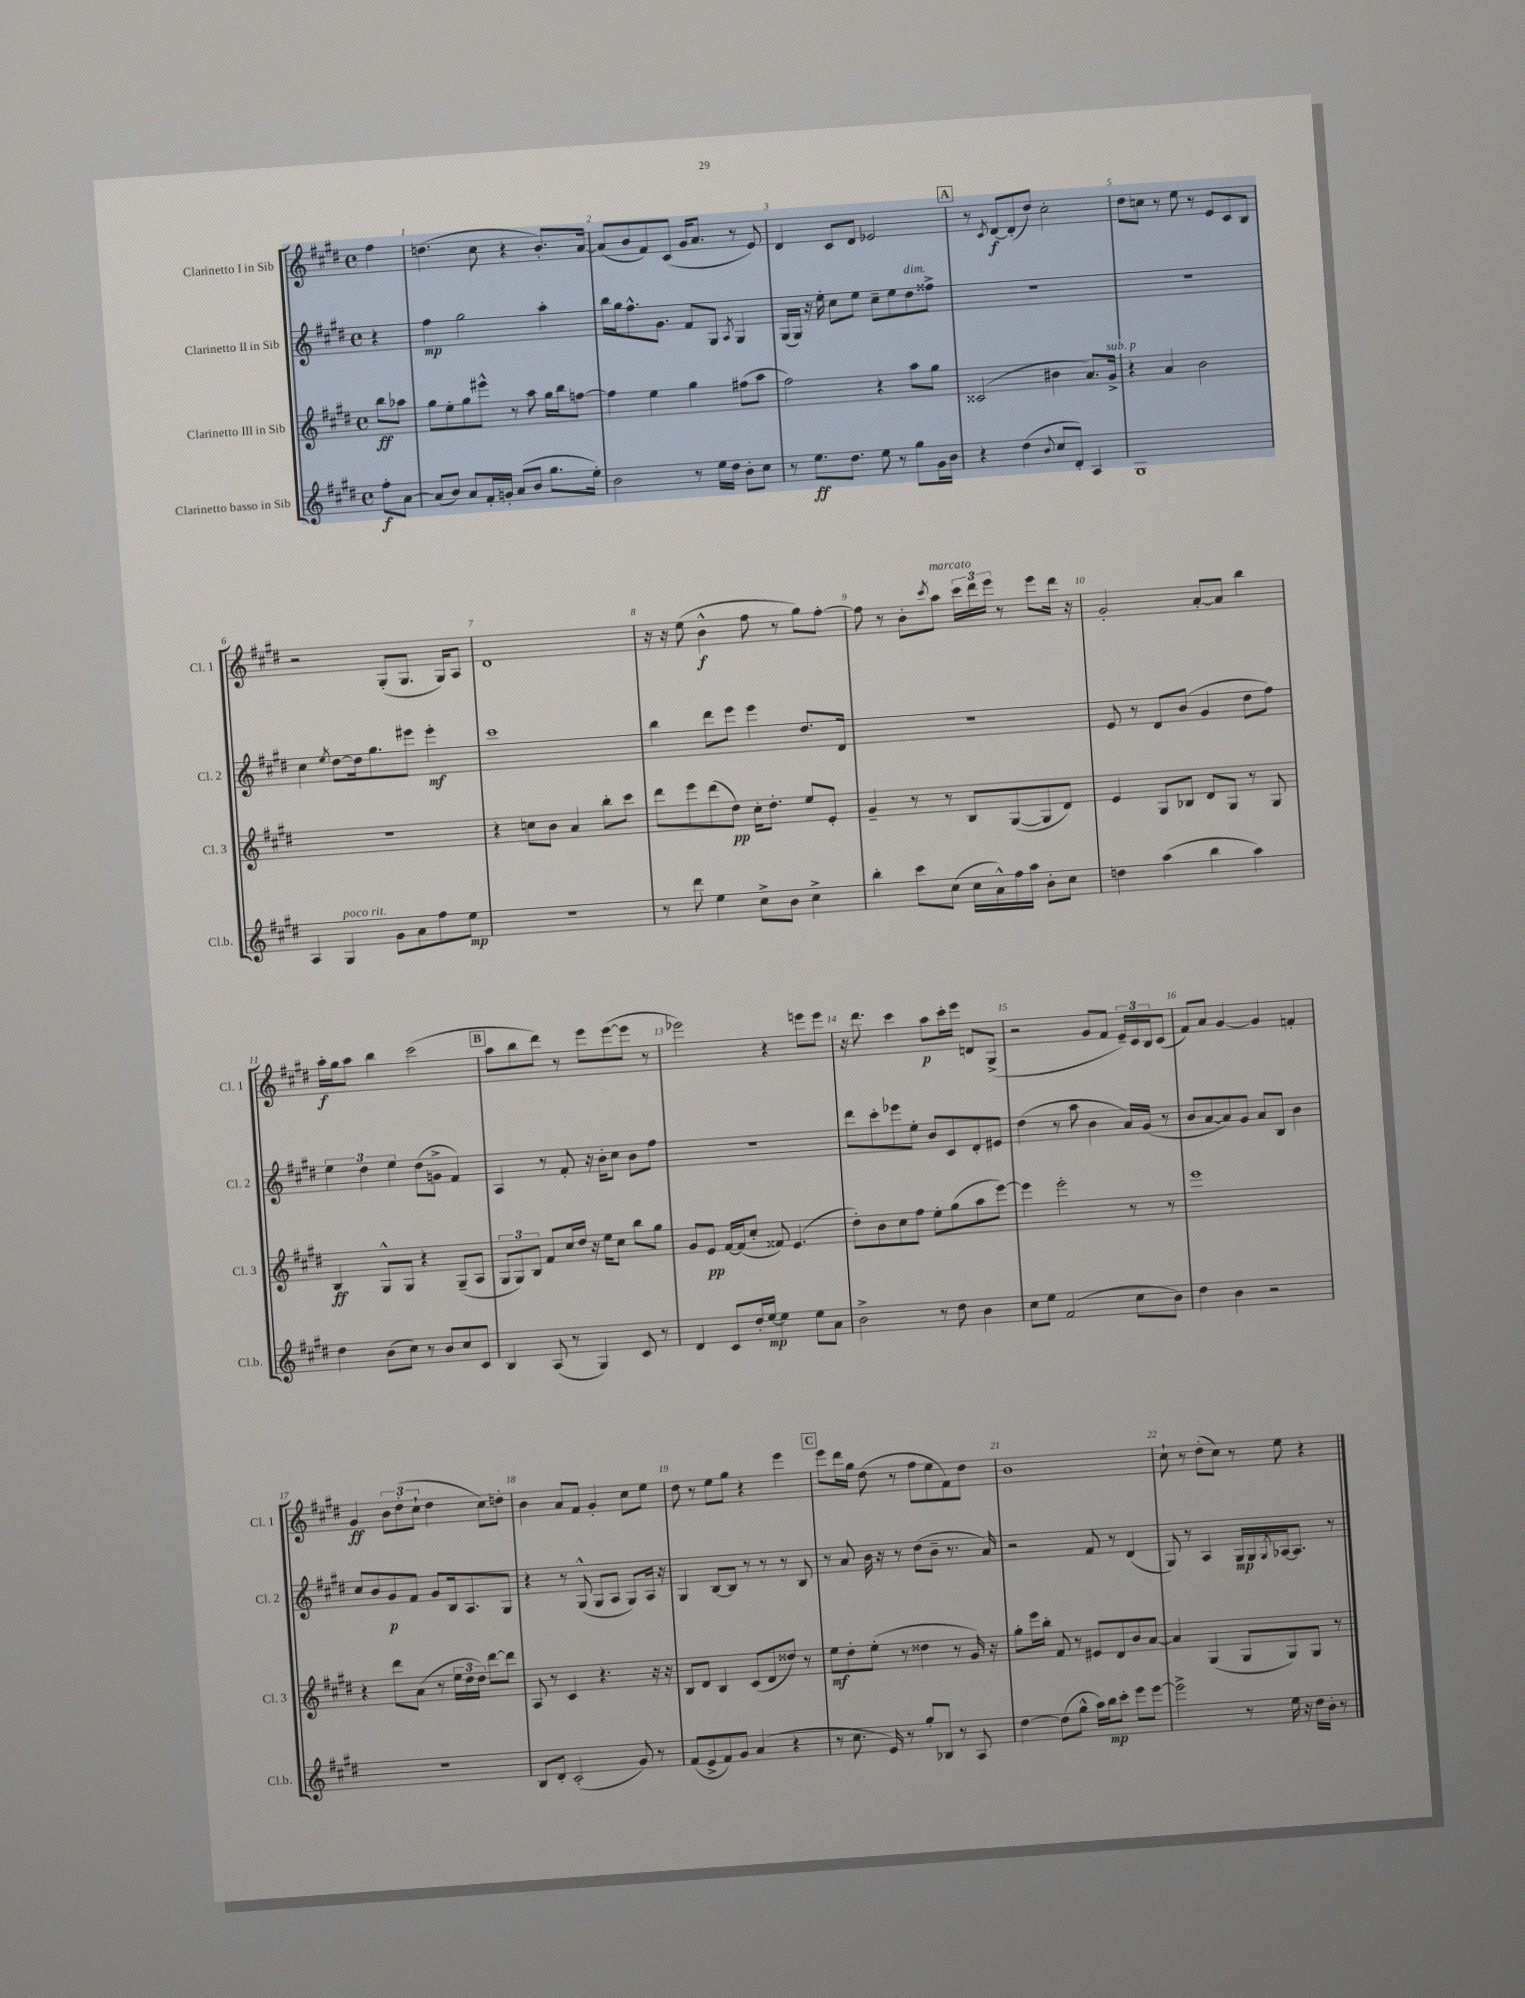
<<
\new StaffGroup <<
\new Staff = "s0" \with { instrumentName = "Clarinetto I in Sib" shortInstrumentName = "Cl. 1" } {
    \clef treble \key e \major \defaultTimeSignature \time 4/4 \partial 4
    fis''4 |
    d''4.( cis''8 r4 b'8.-.) a'16~ |
    a'8( b'8 fis'8) cis'8( gis'16 a'8. r8 e'8) |
    dis'4 cis'8 dis'8 ees'2 |
    \mark \markup { \box "A" } r8 \acciaccatura { cis'8 } dis'8~\f dis'8-.( dis''8) cis''2-. |
    dis''8 c''8 r8 e''8 r8 e'8 cis'8 b8 |
    r2 gis8-.( gis8. gis16) a8 |
    dis'1 |
    r16 r16 e''8( b'4-^\f fis''8 r8 gis''8) fis''8~-. |
    fis''8 r8 b'8-. \acciaccatura { cis'''8 } a''8^\markup { \italic "marcato" } \tuplet 3/2 { cis'''16 dis'''16 e'''16 } r8 e'''8 dis'''16 r16 |
    gis'2-. a'8~-. a'8 b''4 |
    a''16-.\f gis''16 a''8 b''4 cis'''2( |
    \mark \markup { \box "B" } a''8 b''8 dis'''8) r8 e'''8 e'''8~( e'''8 r8 |
    ees'''2) r4 e'''8 e'''8 |
    r16 dis'''8. cis'''4 a''8\p cis'''16-. e'''16 d'8 gis8->( |
    r2 gis'8 fis'8 \tuplet 3/2 { e'16--) cis'16 b16 } cis'8( |
    fis'8) a'8 gis'4~ gis'4 f'4-. |
    gis'4\ff \tuplet 3/2 { b'8 dis''8-.( cis''8-! } dis''4 cis''8) d''8-. |
    b'4 a'8 fis'8 gis'4-. cis''8 e''8 |
    dis''8 r8 e''8 gis''8 r4 e'''4 |
    \mark \markup { \box "C" } e'''8 dis'''16 gis''16 dis''8( r8 fis''8 e''8 fis'8) dis''8 |
    b'1 |
    cis''8-! r8 dis''8-.( cis''8) r8 e''8 r4 \bar "|." |
}
\new Staff = "s1" \with { instrumentName = "Clarinetto II in Sib" shortInstrumentName = "Cl. 2" } {
    \clef treble \key e \major \defaultTimeSignature \time 4/4 \partial 4
    r4 |
    fis''4\mp gis''2 a''4-. |
    b''16 gis''16 fis''8.-^ gis'8. fis'8 gis8 \acciaccatura { a8 } gis4 |
    gis16( gis16) r16 e''16-. cis''8 e''8 cis''8-- e''8 dis''8^\markup { \italic "dim." } fisis''8-> |
    \mark \markup { \box "A" } R1 |
    R1 |
    cis''4 \acciaccatura { e''8 } dis''8~ dis''16 gis''8. eis'''8 eis'''4-.\mf |
    cis'''1 |
    b''4 dis'''8 e'''8 e'''4 dis''8. dis'16 |
    R1 |
    e'8 r8 dis'8 b'8( gis'4 dis''8 fis''8) |
    \tuplet 3/2 { e''4 dis''4 e''4 } dis''8( g'8-> fis'4) |
    \mark \markup { \box "B" } a4 r8 fis'8-. r16 b'16-. cis''8 b'8 fis''8 |
    r1 |
    dis'''8 cis'''8-. ees'''8 e''8-. b'8 cis'8 dis'8-. eis'8 |
    dis''4( r8 a''8 b'4 a'16) gis'16( r8 |
    b'8 a'8~ a'8) gis'8 a'8 b8 b'4 |
    cis''8 b'8 gis'8\p fis'8 gis'8 b16 a8. gis8 |
    r4 r8 gis8-^( gis8 a8 gis8) a16 r16 |
    gis4 b8~ b8 r8 r8 r8 b8 |
    \mark \markup { \box "C" } r8 a'8 b'16 r16 r8 dis''8( b'8-- r8. a'16) |
    r2 fis'8 r8 dis'4( |
    gis8) r8 a4 gis16\mp gis16 \acciaccatura { gis8 } aes16~ aes8. r8 \bar "|." |
}
\new Staff = "s2" \with { instrumentName = "Clarinetto III in Sib" shortInstrumentName = "Cl. 3" } {
    \clef treble \key e \major \defaultTimeSignature \time 4/4 \partial 4
    b''8\ff aes''8 |
    gis''8 e''8-. gis''8 eis'''8-^ r8 a''8 gis''16 b''16 f''8~ |
    f''4 e''4 gis''4 fis''8( a''8 |
    fis''2) r4 a''8 gis''8 |
    \mark \markup { \box "A" } cisis'2( bis'4 a'8.) gis'16->^\markup { \italic "sub. p" } |
    r4 a'4 b'2 |
    r1 |
    r4 c''8 b'8 a'4 b''8-. cis'''8 |
    dis'''8 e'''8 dis'''8( dis''8\pp) cis''16-. dis''8.-. e''8 e'8-. |
    gis'4-- r8 r8 b8 gis8~( gis8 dis'8) |
    e'4 gis8 bes8 dis'8 gis8 r8 gis8 |
    b4\ff gis8-^ gis8 r4 gis8--( a8 |
    \mark \markup { \box "B" } \tuplet 3/2 { gis8 gis8) b8 } fis'8 cis''16 dis''16 r16 e''16 cis''8 b''8 gis''8 |
    gis'8 e'8\pp fis'16~ fis'16( cis''8-. fisis'8) e'4.( |
    dis''8-.) b'8 cis''8 fis''8 e''8-. gis''8( a''8 e'''8~) |
    e'''4 e'''2-. r8 r8 |
    e'''1 |
    r4 dis'''8 a'8( r8 \tuplet 3/2 { e''16 dis''16 dis''16) } dis'''8~ dis'''8 |
    a8 r8 cis'4 r4. r16 r16 |
    b8 dis'8 b4 cis'8( dis'8 disis''8) r8 |
    \mark \markup { \box "C" } e''8\mf dis''8-. e''8-.( r8 disis''4 r8 gis'16) r16 |
    gis''8-. e'''16 b''16-. fis'8 r8 eis'8 dis'8 b'8 a'8~ |
    a'4 gis4( gis8 gis8) gis8 r8 \bar "|." |
}
\new Staff = "s3" \with { instrumentName = "Clarinetto basso in Sib" shortInstrumentName = "Cl.b." } {
    \clef treble \key e \major \defaultTimeSignature \time 4/4 \partial 4
    fis''8-.\f a'8~ |
    a'8( b'8) a'8 fis'16-. g'16-. a'8( b'8 gis''8. e''16-.) |
    b'2 r8 e''16 dis''16 b'8-. cis''8 |
    r8 e''8.\ff dis''8. e''8 r8 gis''8 gis'16 b'16 |
    \mark \markup { \box "A" } r4 dis''4( \appoggiatura { b'8 } cis''8 dis'8-.) a4 |
    gis1 |
    a4 gis4^\markup { \italic "poco rit." } gis'8 a'8 fis''8 e''8\mp |
    R1 |
    r8 dis'''8 e''4 cis''8-> b'8 cis''4-> |
    b''4-. cis'''8 cis''8( cis''16 a'16-^) fis''16 a''16 b'8-. cis''8 |
    d''4 a''4( b''4 a''4) |
    dis''4 b'8( cis''8) r8 b'8 cis''8 cis'8 |
    \mark \markup { \box "B" } b4 a8( r8 gis4) cis'8 r8 |
    dis'4 cis'8 dis''16-. e''16~\mp e''4 e''8 a'8 |
    b'2-> r8 dis''8 b'4 |
    cis''8 e''8 fis'2( cis''8 b'8) |
    dis''4 b'4 r2 |
    R1 |
    b8 dis'8-. cis'2-.( gis'8) r8 |
    fis'8( e'8-> fis'8) gis'8 a'4( r4 |
    \mark \markup { \box "C" } r8 cis''8. e'16) r8 gis''8-. bes8 r8 a8 |
    dis''4~ dis''8( gis''8-^ a''16) b''16\mp cis'''8-. e'''8 e'''8~ |
    e'''2-> r8 e''16 r16 dis''16 b'16-. r8 \bar "|." |
}
>>
>>
\layout { \context { \Score \override BarNumber.break-visibility = ##(#f #t #t) barNumberVisibility = #all-bar-numbers-visible } }
